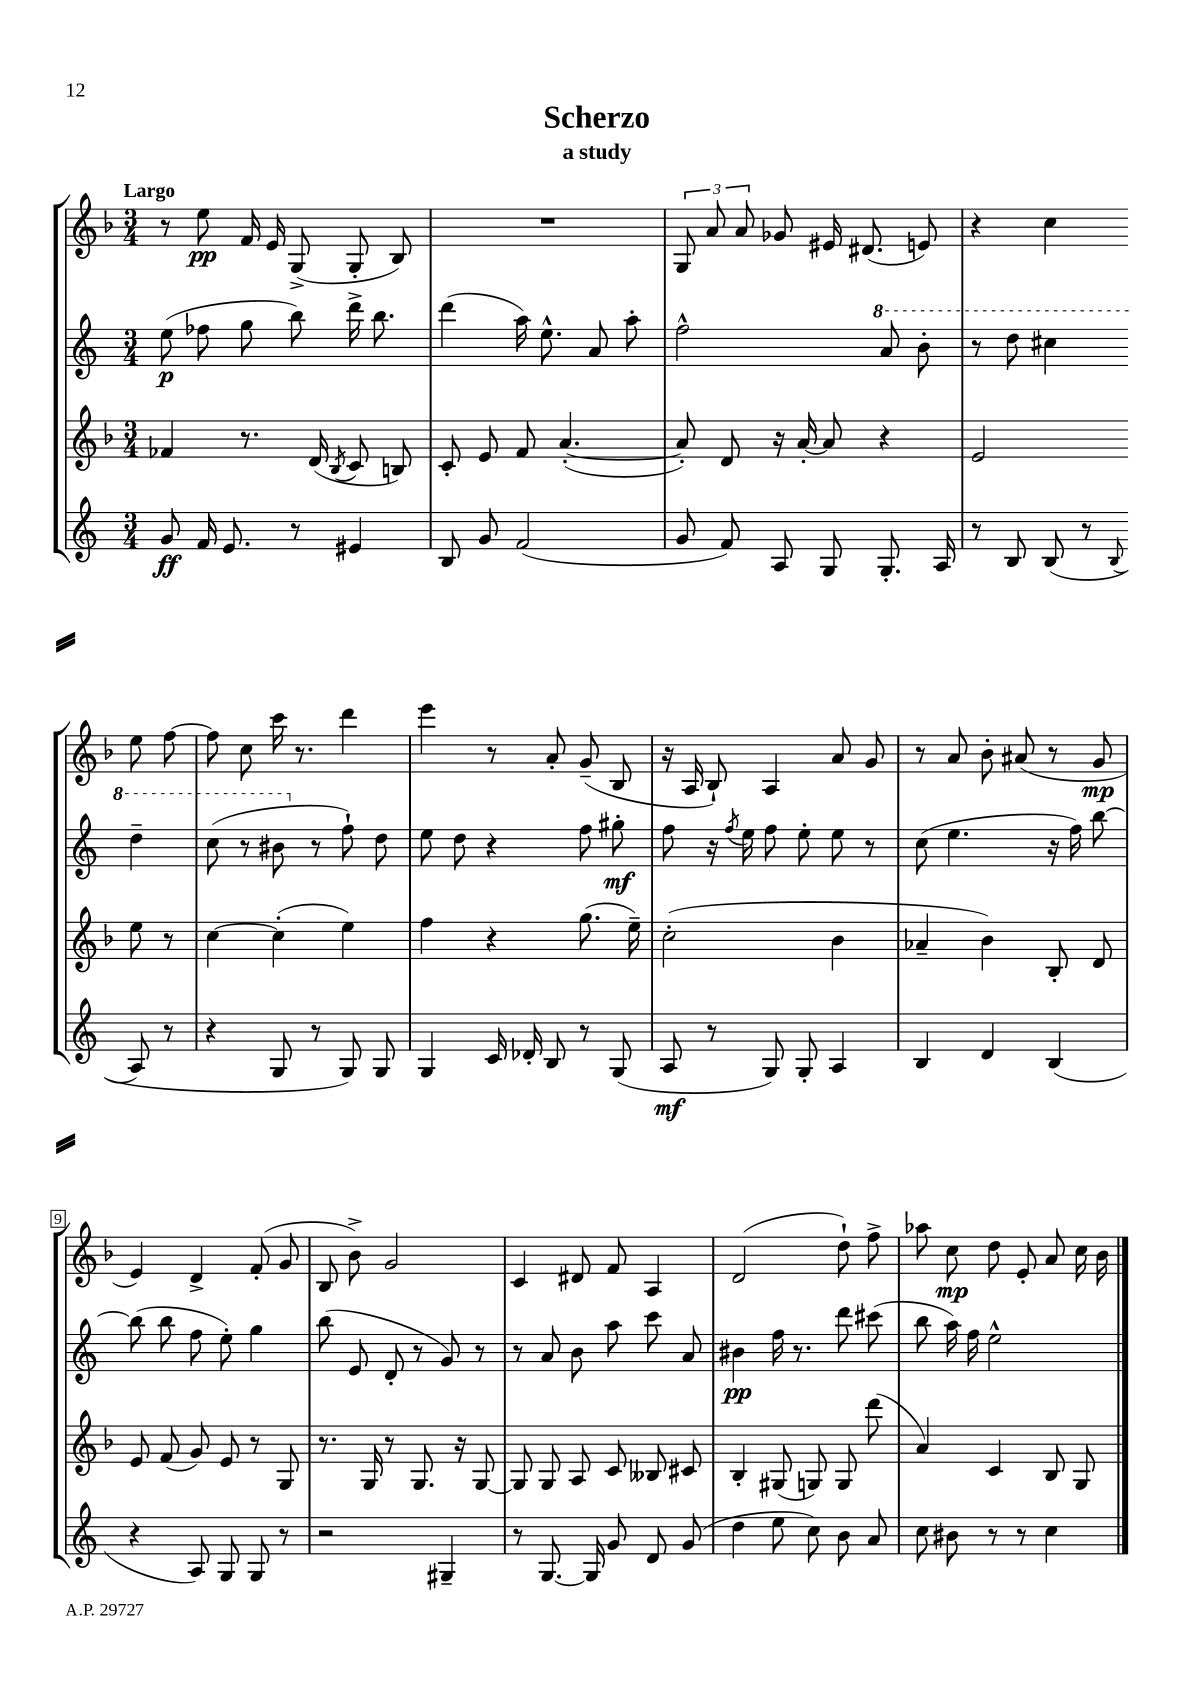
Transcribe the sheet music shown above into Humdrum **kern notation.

**kern	**dynam	**kern	**kern	**dynam	**kern	**dynam
*part4	*part4	*part3	*part2	*part2	*part1	*part1
*staff4	*staff4	*staff3	*staff2	*staff2	*staff1	*staff1
*clefG2	*	*clefG2	*clefG2	*	*clefG2	*
*k[]	*	*k[b-]	*k[]	*	*k[b-]	*
*M3/4	*	*M3/4	*M3/4	*	*M3/4	*
=1	=1	=1	=1	=1	=1	=1
!	!	!	!	!	!LO:TX:a:B:t=Largo	!
8g/	ff	4f-X/	(8ee\	p	8r	.
16f/	.	.	8ff-X\	.	8ee\	pp
8.e/	.	.	.	.	.	.
.	.	8.r	8gg\	.	16f/	.
.	.	.	.	.	16e/	.
8r	.	.	8bb\)	.	(8G^/	.
.	.	(16d/	.	.	.	.
.	.	8qB-/	.	.	.	.
4e#X/	.	8c/	16ddd^\	.	8G'/	.
.	.	.	8.bb\	.	.	.
.	.	8Bn/)	.	.	8B-/)	.
=2	=2	=2	=2	=2	=2	=2
8B/	.	8c'/	(4ddd\	.	2.r	.
8g/	.	8e/	.	.	.	.
(2f/	.	8f/	16aa\)	.	.	.
.	.	.	8.ee^^\	.	.	.
.	.	([4.a'/	.	.	.	.
.	.	.	8a/	.	.	.
.	.	.	8aa'\	.	.	.
=3	=3	=3	=3	=3	=3	=3
8g/	.	8a'/])	2ff^^\	.	12G/	.
.	.	.	.	.	12a/	.
8f/)	.	8d/	.	.	.	.
.	.	.	.	.	12a/	.
8A/	.	16r	.	.	8g-X/	.
.	.	[16a'/	.	.	.	.
8G/	.	8a/]	.	.	16e#X/	.
.	.	.	.	.	(8.d#X/	.
*	*	*	*8va	*	*	*
8.G'/	.	4r	8aa/	.	.	.
.	.	.	8bb'\	.	8en/)	.
16A/	.	.	.	.	.	.
=4	=4	=4	=4	=4	=4	=4
8r	.	2e/	8r	.	4r	.
8B/	.	.	8ddd\	.	.	.
(8B/	.	.	4ccc#X\	.	4cc\	.
8r	.	.	.	.	.	.
8qqB/	.	.	.	.	.	.
8A/	.	8ee\	4ddd~\	.	8ee\	.
8r	.	8r	.	.	[8ff\	.
!!LO:LB:g=z
=5	=5	=5	=5	=5	=5	=5
4r	.	[4cc\	(8ccc\	.	8ff\]	.
.	.	.	8r	.	8cc\	.
8G/	.	(4cc'\]	8bb#X\	.	16ccc\	.
.	.	.	.	.	8.r	.
*	*	*	*X8va	*	*	*
8r	.	.	8r	.	.	.
8G/)	.	4ee\)	8ff`\)	.	4ddd\	.
8G/	.	.	8dd\	.	.	.
=6	=6	=6	=6	=6	=6	=6
4G/	.	4ff\	8ee\	.	4eee\	.
.	.	.	8dd\	.	.	.
16c/	.	4r	4r	.	8r	.
16d-X'/	.	.	.	.	.	.
8B/	.	.	.	.	8a'/	.
8r	.	(8.gg\	8ff\	.	(8g~/	.
(8G/	.	.	8gg#X'\	mf	8B-/	.
.	.	16ee~\)	.	.	.	.
=7	=7	=7	=7	=7	=7	=7
8A/	mf	(2cc'\	8ff\	.	16r	.
.	.	.	.	.	16A/	.
8r	.	.	16r	.	8B-`/)	.
.	.	.	8qff/	.	.	.
.	.	.	16ee\	.	.	.
8G/)	.	.	8ff\	.	4A/	.
8G'/	.	.	8ee'\	.	.	.
4A/	.	4b-\	8ee\	.	8a/	.
.	.	.	8r	.	8g/	.
=8	=8	=8	=8	=8	=8	=8
4B/	.	4a-X~/	(8cc\	.	8r	.
.	.	.	4.ee\	.	8a/	.
4d/	.	4b-\)	.	.	8b-'\	.
.	.	.	.	.	(8a#X/	.
(4B/	.	8B-'/	16r	.	8r	.
.	.	.	16ff\)	.	.	.
.	.	8d/	[8bb\	.	8g/	mp
!!LO:LB:g=z
=9	=9	=9	=9	=9	=9	=9
4r	.	8e/	(8bb\]	.	4e/)	.
.	.	(8f/	8bb\	.	.	.
8A/)	.	8g/)	8ff\	.	4d^/	.
8G/	.	8e/	8ee'\)	.	.	.
8G/	.	8r	4gg\	.	(8f'/	.
8r	.	8G/	.	.	8g/	.
=10	=10	=10	=10	=10	=10	=10
2r	.	8.r	(8bb\	.	8B-/	.
.	.	.	8e/	.	8b-^\)	.
.	.	16G/	.	.	.	.
.	.	8r	8d'/	.	2g/	.
.	.	8.G/	8r	.	.	.
4G#X~/	.	.	8g/)	.	.	.
.	.	16r	.	.	.	.
.	.	[8G/	8r	.	.	.
=11	=11	=11	=11	=11	=11	=11
8r	.	8G/]	8r	.	4c/	.
[8.G/	.	8G/	8a/	.	.	.
.	.	8A/	8b\	.	8d#X/	.
16G/]	.	.	.	.	.	.
8g/	.	8c/	8aa\	.	8f/	.
8d/	.	8B--X/	8ccc\	.	4A/	.
(8g/	.	8c#X/	8a/	.	.	.
=12	=12	=12	=12	=12	=12	=12
4dd\	.	4B-'/	4b#X\	pp	(2d/	.
8ee\	.	(8G#X/	16ff\	.	.	.
.	.	.	8.r	.	.	.
8cc\)	.	8Gn/)	.	.	.	.
8b\	.	8G/	8ddd\	.	8dd`\)	.
8a/	.	(8ddd\	(8ccc#X\	.	8ff^\	.
=13	=13	=13	=13	=13	=13	=13
8cc\	.	4a/)	8bb\	.	8aa-X\	.
8b#X\	.	.	16aa\)	.	8cc\	mp
.	.	.	16ff\	.	.	.
8r	.	4c/	2ee^^\	.	8dd\	.
8r	.	.	.	.	8e'/	.
4cc\	.	8B-/	.	.	8a/	.
.	.	8G/	.	.	16cc\	.
.	.	.	.	.	16b-\	.
==	==	==	==	==	==	==
*-	*-	*-	*-	*-	*-	*-
